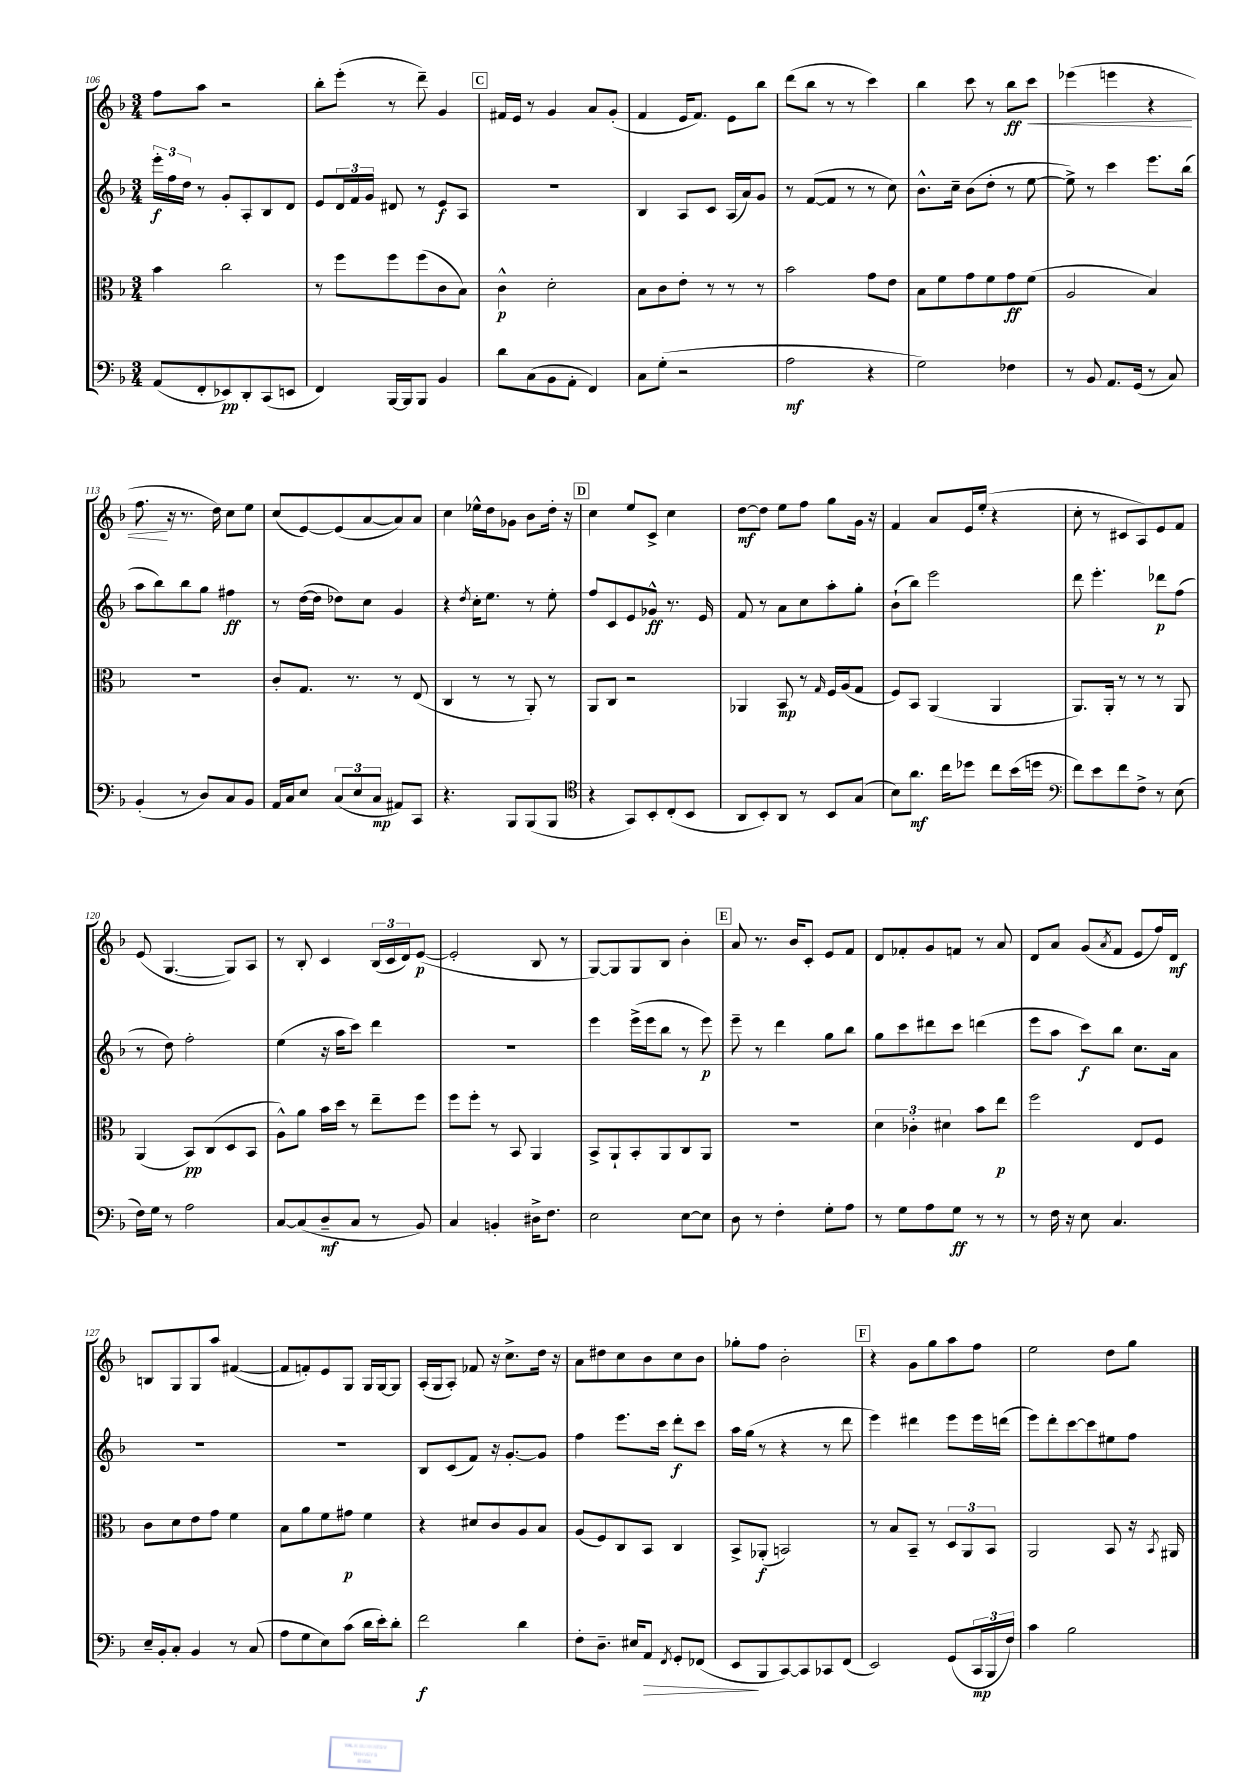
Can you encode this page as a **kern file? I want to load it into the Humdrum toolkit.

**kern	**dynam	**kern	**dynam	**kern	**dynam	**kern	**dynam
*part4	*part4	*part3	*part3	*part2	*part2	*part1	*part1
*staff4	*staff4	*staff3	*staff3	*staff2	*staff2	*staff1	*staff1
*clefF4	*	*clefC3	*	*clefG2	*	*clefG2	*
*k[b-]	*	*k[b-]	*	*k[b-]	*	*k[b-]	*
*M3/4	*	*M3/4	*	*M3/4	*	*M3/4	*
=106	=106	=106	=106	=106	=106	=106	=106
(8AA/L	.	4b-\	.	24eee'\LL	f	8ff\L	.
.	.	.	.	24ff\	.	.	.
.	.	.	.	24dd\JJ	.	.	.
8FF'/	.	.	.	8r	.	8aa\J	.
8EE-X/)	pp	2cc\	.	8g'/L	.	2r	.
8DD'/	.	.	.	8A'/	.	.	.
(8CC/	.	.	.	8B-/	.	.	.
8EEn/J	.	.	.	8d/J	.	.	.
=107	=107	=107	=107	=107	=107	=107	=107
4FF/)	.	8r	.	8e/L	.	8bb-'\L	.
.	.	8ff\L	.	24d/L	.	(8eee'\J	.
.	.	.	.	24f/	.	.	.
.	.	.	.	24g/JJ	.	.	.
[16BBB-/LL	.	8ff\	.	8d#X/	.	8r	.
16BBB-/J]	.	.	.	.	.	.	.
8BBB-/J	.	(8ff\	.	8r	.	8ddd~\)	.
4BB-/	.	8c\	.	8e/L	f	4g/	.
.	.	8B-\J)	.	8A/J	.	.	.
!!LO:REH:place=s1:t=C
=108	=108	=108	=108	=108	=108	=108	=108
8d\L	.	4c^^\	p	2.r	.	16f#X/LL	.
.	.	.	.	.	.	16e/JJ	.
(8C\	.	.	.	.	.	8r	.
8BB-\	.	2d'\	.	.	.	4g/	.
8AA'\J	.	.	.	.	.	.	.
4FF/)	.	.	.	.	.	8a/L	.
.	.	.	.	.	.	(8g'/J	.
=109	=109	=109	=109	=109	=109	=109	=109
8C\L	.	8B-\L	.	4B-/	.	4f/	.
(8G'\J	.	8c\	.	.	.	.	.
2r	.	8e'\J	.	8A/L	.	16e/KL	.
.	.	.	.	.	.	8.f/J)	.
.	.	8r	.	8c/J	.	.	.
.	.	8r	.	(16A/LL	.	8e\L	.
.	.	.	.	16a/J)	.	.	.
.	.	8r	.	8g/J	.	8bb-\J	.
=110	=110	=110	=110	=110	=110	=110	=110
2A\	mf	2b-\	.	8r	.	(8ddd\L	.
.	.	.	.	([8f/L	.	8bb-\J	.
.	.	.	.	8f/J]	.	8r	.
.	.	.	.	8r	.	8r	.
4r	.	8g\L	.	8r	.	4ccc\)	.
.	.	8e\J	.	8cc\)	.	.	.
=111	=111	=111	=111	=111	=111	=111	=111
2G\)	.	8B-\L	.	8.b-^^\L	.	4bb-\	.
.	.	8f\	.	.	.	.	.
.	.	.	.	16cc~\Jk	.	.	.
.	.	8g\	.	(8b-\L	.	8ccc\	.
.	.	8f\	.	8dd'\J	.	8r	.
4F-X\	.	8g\	ff	8r	.	8bb-\L	ff
!	!	!	!	!	!	!	!LO:HP:b
.	.	(8f\J	.	[8ee\	.	8ccc\J	<
=112	=112	=112	=112	=112	=112	=112	=112
8r	.	2A/	.	8ee^\])	.	(4eee-X\	.
8BB-/	.	.	.	8r	.	.	.
8.AA/L	.	.	.	4ccc\	.	4eeen\	.
(16GG/Jk	.	.	.	.	.	.	.
8r	.	4B-/)	.	8.eee\L	.	4r	.
8C/)	.	.	.	.	.	.	.
.	.	.	.	(16bb-\Jk	.	.	.
!!LO:LB:g=z
=113	=113	=113	=113	=113	=113	=113	=113
(4BB-'/	.	2.r	.	8aa\L	.	8.ff\	.
.	.	.	.	8bb-\)	.	.	.
.	.	.	.	.	.	16r	[
8r	.	.	.	8bb-\	.	8.r	.
8D/L)	.	.	.	8gg\J	.	.	.
.	.	.	.	.	.	16dd\)	.
8C/	.	.	.	4ff#X\	ff	8cc\L	.
8BB-/J	.	.	.	.	.	8ee\J	.
=114	=114	=114	=114	=114	=114	=114	=114
16AA/LL	.	8c'/L	.	8r	.	(8cc/L	.
16C/J	.	.	.	.	.	.	.
8E/J	.	8.G/J	.	([16dd\LL	.	[8e/)	.
.	.	.	.	16dd\JJ]	.	.	.
(12C/L	.	.	.	8dd-X\L)	.	(8e/]	.
.	.	8.r	.	.	.	.	.
12E/	.	.	.	.	.	.	.
.	.	.	.	8cc\J	.	[8a/	.
12C/J	mp	.	.	.	.	.	.
8AA#X/L)	.	8r	.	4g/	.	8a/])	.
8CC/J	.	(8E/	.	.	.	8a/J	.
=115	=115	=115	=115	=115	=115	=115	=115
4.r	.	4C/	.	4r	.	4cc\	.
.	.	.	.	8qdd/	.	.	.
.	.	8r	.	16cc'\KL	.	16ee-X^^\LL	.
.	.	.	.	8.ee\J	.	16dd\J	.
8BBB-/L	.	8r	.	.	.	8g-X\J	.
(8BBB-/	.	8AA'/)	.	8r	.	8b-\L	.
8BBB-/J	.	8r	.	8ee'\	.	16dd'\Jk	.
.	.	.	.	.	.	16r	.
!!LO:REH:place=s1:t=D
=116	=116	=116	=116	=116	=116	=116	=116
*clefC4	*	*	*	*	*	*	*
4r	.	8AA/L	.	8ff/L	.	4cc\	.
.	.	8C/J	.	8c/	.	.	.
8GG/L)	.	2r	.	8e/	.	8ee/L	.
8BB-'/	.	.	.	8g-X^^/J	ff	8c^/J	.
(8C'/	.	.	.	8.r	.	4cc\	.
8BB-/J	.	.	.	.	.	.	.
.	.	.	.	16e/	.	.	.
=117	=117	=117	=117	=117	=117	=117	=117
8AA/L	.	4AA-X/	.	8f/	.	[8dd\L	mf
8BB-'/)	.	.	.	8r	.	8dd\J]	.
8AA/J	.	8BB-/	mp	8a\L	.	8ee\L	.
8r	.	8r	.	8cc\	.	8ff\J	.
.	.	16qqG/	.	.	.	.	.
8BB-/L	.	16F/LL	.	8aa'\	.	8gg\L	.
.	.	(16A/J	.	.	.	.	.
(8G/J	.	8G/J	.	8gg'\J	.	16g\Jk	.
.	.	.	.	.	.	16r	.
=118	=118	=118	=118	=118	=118	=118	=118
8B-\L)	.	8F/L)	.	(8b-`\L	.	4f/	.
8.a\J	mf	8BB-/J	.	8bb-\J)	.	.	.
.	.	(4AA/	.	2eee\	.	8a/L	.
16cc\KL	.	.	.	.	.	.	.
8dd-X\J	.	.	.	.	.	16e/L	.
.	.	.	.	.	.	(16ee'/JJ	.
8cc\L	.	4AA/	.	.	.	4r	.
(16b-\L	.	.	.	.	.	.	.
16ddn\JJ	.	.	.	.	.	.	.
=119	=119	=119	=119	=119	=119	=119	=119
*clefF4	*	*	*	*	*	*	*
8f\L)	.	8.AA/L)	.	8ddd\	.	8cc'\	.
8e\	.	.	.	4.eee'\	.	8r	.
.	.	16AA'/Jk	.	.	.	.	.
8f\	.	8r	.	.	.	8c#X/L	.
8F^\J	.	8r	.	.	.	8A/)	.
8r	.	8r	.	8ddd-X\L	p	8e/	.
(8E\	.	8AA/	.	(8ff\J	.	8f/J	.
!!LO:LB:g=z
=120	=120	=120	=120	=120	=120	=120	=120
16F\LL)	.	(4AA/	.	8r	.	(8e/	.
16G\JJ	.	.	.	.	.	.	.
8r	.	.	.	8dd\)	.	[4.G/	.
2A\	.	8BB-/L)	pp	2ff'\	.	.	.
.	.	(8C/	.	.	.	.	.
.	.	8D/	.	.	.	8G/L])	.
.	.	8BB-/J	.	.	.	8A/J	.
=121	=121	=121	=121	=121	=121	=121	=121
[8C/L	.	8A^^\L)	.	(4ee\	.	8r	.
(8C/]	.	8a\J	.	.	.	8B-'/	.
8D~/	mf	16b-\LL	.	16r	.	4c/	.
.	.	16dd\JJ	.	16aa\KL	.	.	.
8C/J	.	8r	.	8ccc\J)	.	.	.
8r	.	8ee~\L	.	4ddd\	.	(24B-/LL	.
.	.	.	.	.	.	24c/	.
.	.	.	.	.	.	24d/J)	.
8BB-/)	.	8ff\J	.	.	.	([8e/J	p
=122	=122	=122	=122	=122	=122	=122	=122
4C/	.	8ff\L	.	2.r	.	2e'/]	.
.	.	8ff'\J	.	.	.	.	.
4BBn'/	.	8r	.	.	.	.	.
.	.	8BB-/	.	.	.	.	.
16D#X^\KL	.	4AA/	.	.	.	8B-/	.
8.F\J	.	.	.	.	.	.	.
.	.	.	.	.	.	8r	.
=123	=123	=123	=123	=123	=123	=123	=123
2E\	.	8BB-^/L	.	4eee\	.	[8G/L)	.
.	.	8AA`/	.	.	.	8G/]	.
.	.	8BB-'/	.	(16eee^\LL	.	8G/	.
.	.	.	.	16eee\J	.	.	.
.	.	8AA/	.	8bb-\J	.	8B-/J	.
[8E\L	.	8C/	.	8r	.	4b-'\	.
8E\J]	.	8AA/J	.	8eee\)	p	.	.
!!LO:REH:place=s1:t=E
=124	=124	=124	=124	=124	=124	=124	=124
8D\	.	2.r	.	8eee~\	.	8a/	.
8r	.	.	.	8r	.	8.r	.
4F'\	.	.	.	4ddd\	.	.	.
.	.	.	.	.	.	16b-/KL	.
.	.	.	.	.	.	8c'/J	.
8G'\L	.	.	.	8gg\L	.	8e/L	.
8A\J	.	.	.	8bb-\J	.	8f/J	.
=125	=125	=125	=125	=125	=125	=125	=125
8r	.	6d\	.	8gg\L	.	8d/L	.
8G\L	.	.	.	8ccc\	.	8f-X'/	.
.	.	6c-X'\	.	.	.	.	.
8A\	.	.	.	8ddd#X\	.	8g/	.
.	.	6d#X\	.	.	.	.	.
8G\J	ff	.	.	8ccc\J	.	8fn/J	.
8r	.	8b-\L	.	(4dddn\	.	8r	.
8r	.	8ee\J	p	.	.	8a/	.
=126	=126	=126	=126	=126	=126	=126	=126
8r	.	2ff\	.	8eee\L	.	8d/L	.
16F\	.	.	.	8aa\J	.	8a/J	.
16r	.	.	.	.	.	.	.
8E\	.	.	.	8ccc\L)	f	(8g/L	.
.	.	.	.	.	.	8qa/	.
4.C/	.	.	.	8bb-\J	.	8f/J	.
.	.	8E/L	.	8.cc\L	.	8e/L	.
.	.	8F/J	.	.	.	16ff/L)	.
.	.	.	.	16a\Jk	.	16d/JJ	mf
!!LO:LB:g=z
=127	=127	=127	=127	=127	=127	=127	=127
16E~/LL	.	8c\L	.	2.r	.	8Bn/L	.
16BB-'/J	.	.	.	.	.	.	.
8C'/J	.	8d\	.	.	.	8G/	.
4BB-/	.	8e\	.	.	.	8G/	.
.	.	8g\J	.	.	.	8aa/J	.
8r	.	4f\	.	.	.	([4f#X/	.
(8C/	.	.	.	.	.	.	.
=128	=128	=128	=128	=128	=128	=128	=128
8A\L	.	8B-\L	.	2.r	.	8f#/L]	.
8G\	.	8a\	.	.	.	8fn'/)	.
8E\)	.	8f\	.	.	.	8e/	.
(8c\J	.	8g#X\J	p	.	.	8G/J	.
16d\LL	.	4f\	.	.	.	16G/LL	.
16e'\J)	.	.	.	.	.	[16G/J	.
8d'\J	.	.	.	.	.	8G/J]	.
=129	=129	=129	=129	=129	=129	=129	=129
2f\	f	4r	.	8B-/L	.	(16A'/LL	.
.	.	.	.	.	.	16G/J	.
.	.	.	.	(8c/	.	8A'/J)	.
.	.	8d#X/L	.	8f/J)	.	8f-X/	.
.	.	8c/	.	16r	.	16r	.
.	.	.	.	[8.g'/L	.	8.cc^\L	.
4d\	.	8A/	.	.	.	.	.
.	.	8B-/J	.	8g/J]	.	16dd\Jk	.
.	.	.	.	.	.	16r	.
=130	=130	=130	=130	=130	=130	=130	=130
8F'\L	.	(8A/L	.	4ff\	.	8a\L	.
8.D~\J	.	8F/)	.	.	.	8dd#X\	.
.	.	8C/	.	8.eee\L	.	8cc\	.
16E#X/KL	.	.	.	.	.	.	.
!	!LO:HP:b	!	!	!	!	!	!
8AA/J	>	8BB-/J	.	.	.	8b-\	.
.	.	.	.	16ccc\Jk	.	.	.
8qFF/	.	.	.	.	.	.	.
8GG'/L	.	4C/	.	8ddd'\L	f	8cc\	.
(8FF-X/J	.	.	.	8ccc\J	.	8b-\J	.
=131	=131	=131	=131	=131	=131	=131	=131
8EE/L	.	8BB-^/L	.	16aa\LL	.	8gg-X'\L	.
.	.	.	.	(16gg\JJ	.	.	.
8BBB-/	]	(8AA-X'/J	f	8r	.	8ff\J	.
[8CC/)	.	2BBn/)	.	4r	.	2b-'\	.
8CC/]	.	.	.	.	.	.	.
8CC-X/	.	.	.	8r	.	.	.
(8FF/J	.	.	.	8ddd\	.	.	.
!!LO:REH:place=s1:t=F
=132	=132	=132	=132	=132	=132	=132	=132
2EE/)	.	8r	.	4eee\)	.	4r	.
.	.	8B-/L	.	.	.	.	.
.	.	8BB-~/J	.	4ddd#X\	.	8g\L	.
.	.	8r	.	.	.	8gg\	.
(8GG/L	.	12D/L	.	8eee\L	.	8aa\	.
.	.	12AA/	.	.	.	.	.
24CC/L	mp	.	.	16eee\L	.	8ff\J	.
24BBB-/	.	12BB-/J	.	.	.	.	.
.	.	.	.	(16dddn\JJ	.	.	.
24F/JJ)	.	.	.	.	.	.	.
=133	=133	=133	=133	=133	=133	=133	=133
4c\	.	2AA/	.	8eee\L)	.	2ee\	.
.	.	.	.	8ddd'\	.	.	.
2B-\	.	.	.	[8ccc\	.	.	.
.	.	.	.	8ccc\]	.	.	.
.	.	8BB-/	.	8ee#X\	.	8dd\L	.
.	.	16r	.	8ff\J	.	8gg\J	.
.	.	8qBB-/	.	.	.	.	.
.	.	16AA#X/	.	.	.	.	.
==	==	==	==	==	==	==	==
*-	*-	*-	*-	*-	*-	*-	*-
